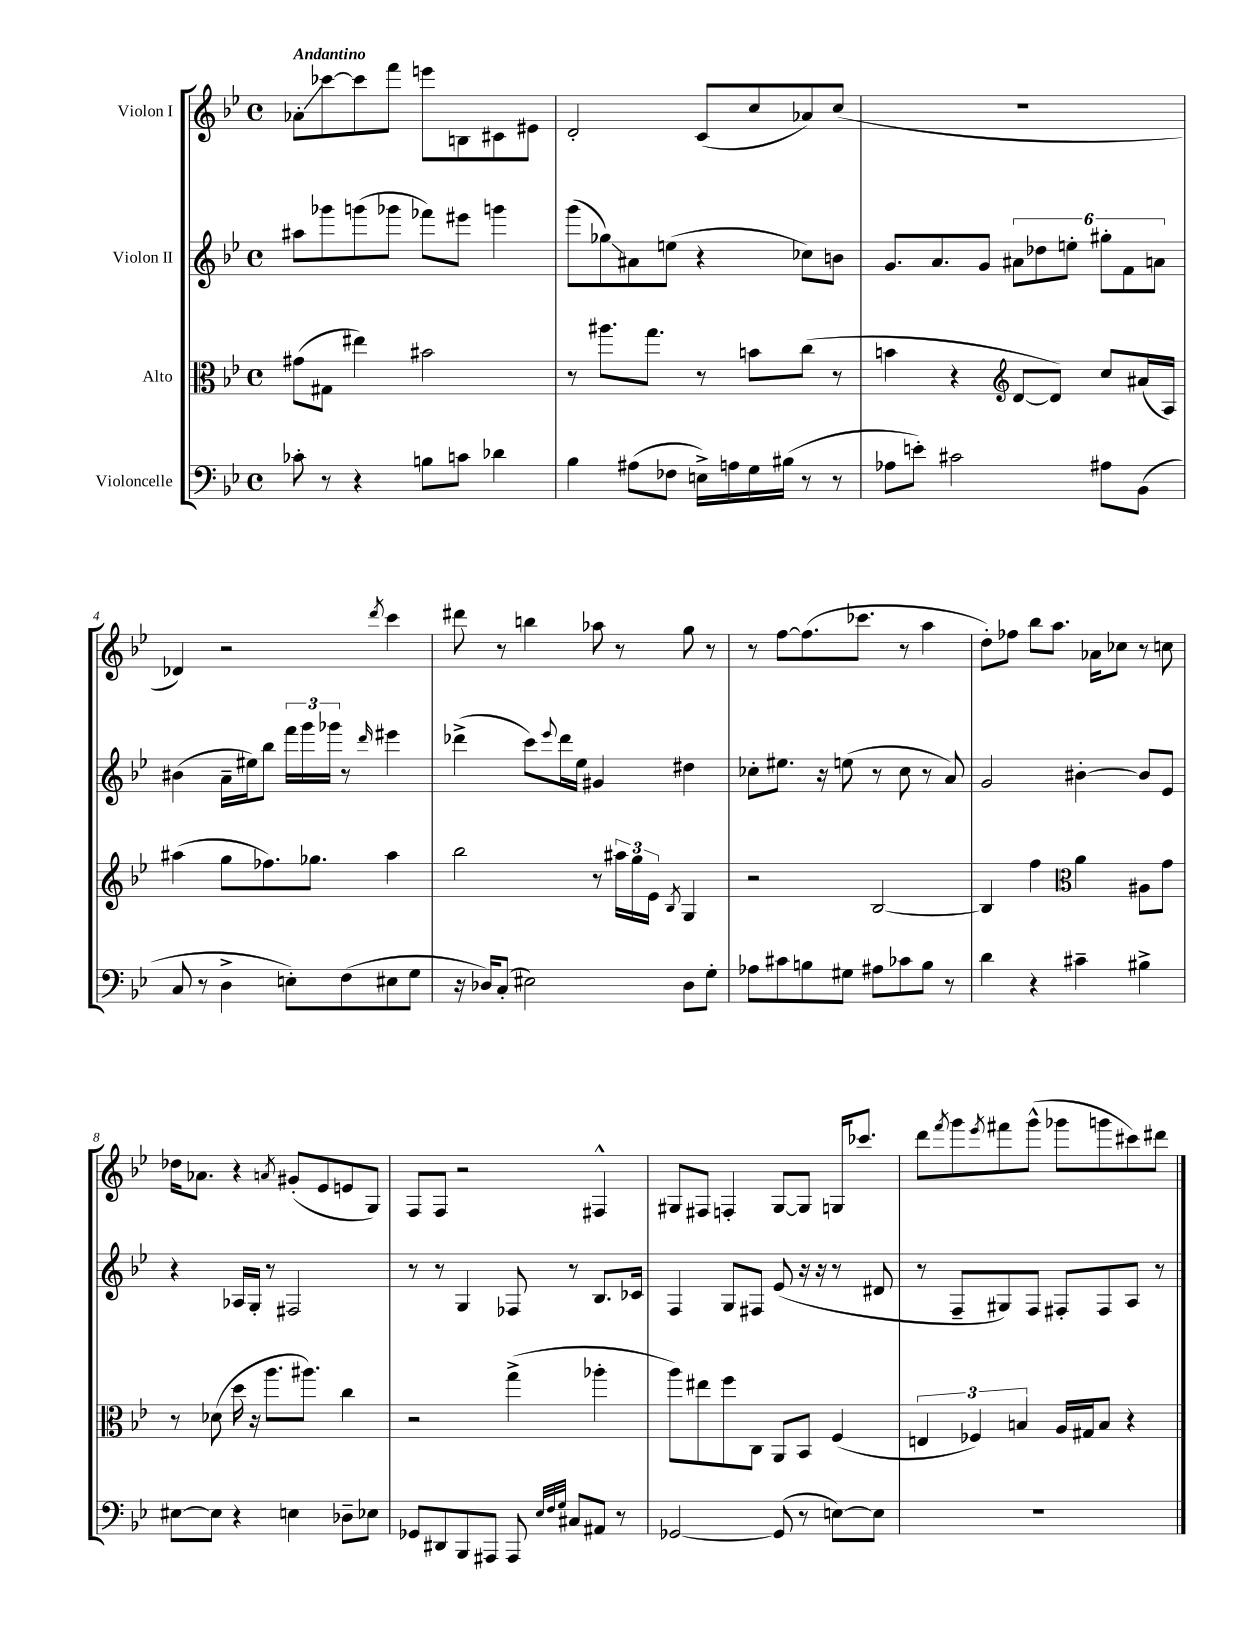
<<
\new StaffGroup <<
\new Staff = "s0" \with { instrumentName = "Violon I" } {
    \clef treble \key bes \major \defaultTimeSignature \time 4/4 \tempo "Andantino"
    aes'8-.\glissando ces'''8~ ces'''8 f'''8 e'''8 b8 cis'8 eis'8 |
    d'2-. c'8( c''8 aes'8) c''8( |
    R1 |
    des'4) r2 \acciaccatura { d'''8 } c'''4 |
    dis'''8 r8 b''4 aes''8 r8 g''8 r8 |
    r8 f''8~ f''8.( ces'''8. r8 a''4 |
    d''8-.) fes''8 bes''8 a''8. aes'16 ces''8 r8 c''8 |
    des''16 aes'8. r4 \acciaccatura { a'8 } gis'8-.( ees'8 e'8 g8) |
    f8 f8 r2 fis4-^ |
    gis8 fis8 f4-. gis8~ gis8 g16 ces'''8. |
    d'''8 \acciaccatura { f'''8 } g'''8 \acciaccatura { ees'''8 } fis'''8 g'''8-^( ges'''8 g'''8 cis'''8) dis'''8 \bar "|." |
}
\new Staff = "s1" \with { instrumentName = "Violon II" } {
    \clef treble \key bes \major \defaultTimeSignature \time 4/4
    ais''8 ges'''8 g'''8( ges'''8 fes'''8) eis'''8 g'''4 |
    g'''8( ges''8\glissando) ais'8 e''8( r4 ces''8) b'8 |
    g'8. a'8. g'8 \tuplet 6/4 { ais'8 des''8 e''8-. gis''8-. f'8 a'8 } |
    bis'4( a'16-- eis''16) bes''8 \tuplet 3/2 { f'''16 g'''16 ges'''16 } r8 \grace { d'''16 } eis'''4 |
    des'''4->( c'''8) \appoggiatura { ees'''8 } des'''16 ees''16 gis'4 dis''4 |
    ces''8-. eis''8. r16 e''8( r8 ces''8 r8 a'8) |
    g'2 bis'4~-. bis'8 ees'8 |
    r4 aes16 g16-. r8 fis2 |
    r8 r8 g4 fes8 r8 bes8. ces'16 |
    f4 g8 fis8 ees'8( r16 r16 r8 dis'8 |
    r8 f8-- gis8) f8 fis8-. fis8 a8 r8 \bar "|." |
}
\new Staff = "s2" \with { instrumentName = "Alto" } {
    \clef alto \key bes \major \defaultTimeSignature \time 4/4
    gis'8( gis8 eis''4) bis'2 |
    r8 ais''8. g''8. r8 b'8 c''8( r8 |
    b'4 r4 \clef treble d'8~ d'8) c''8 ais'16( a16) |
    ais''4( g''8 fes''8.) ges''8. ais''4 |
    bes''2 r8 \tuplet 3/2 { ais''16 g''16 ees'16 } \acciaccatura { bes8 } g4 |
    r2 bes2~ |
    bes4 f''4 \clef alto a'4 ais8 g'8 |
    r8 des'8( d''16 r16 a''8. ais''8.) c''4 |
    r2 g''4->( aes''4-. |
    a''8) eis''8 f''8 c8 a,8 bes,8 f4( |
    \tuplet 3/2 { e4 fes4) b4 } a16 gis16 b8 r4 \bar "|." |
}
\new Staff = "s3" \with { instrumentName = "Violoncelle" } {
    \clef bass \key bes \major \defaultTimeSignature \time 4/4
    ces'8-. r8 r4 b8 c'8 des'4 |
    bes4 ais8( fes8 e16->) a16 g16 bis16( r8 r8 |
    aes8 e'8-.) cis'2 ais8 bes,8( |
    c8 r8 d4-> e8-.) f8( eis8 g8 |
    r16 des16) c8-.( eis2) des8 g8-. |
    aes8 cis'8 b8 gis8 ais8 ces'8 b8 r8 |
    d'4 r4 cis'4-- bis4-> |
    eis8~ eis8 r4 e4 des8-- ees8 |
    ges,8 dis,8 bes,,8 ais,,8 ais,,8 \grace { ees32 f32 g32 } cis8 ais,8 r8 |
    ges,2~ ges,8( r8 e8~) e8 |
    R1 \bar "|." |
}
>>
>>
